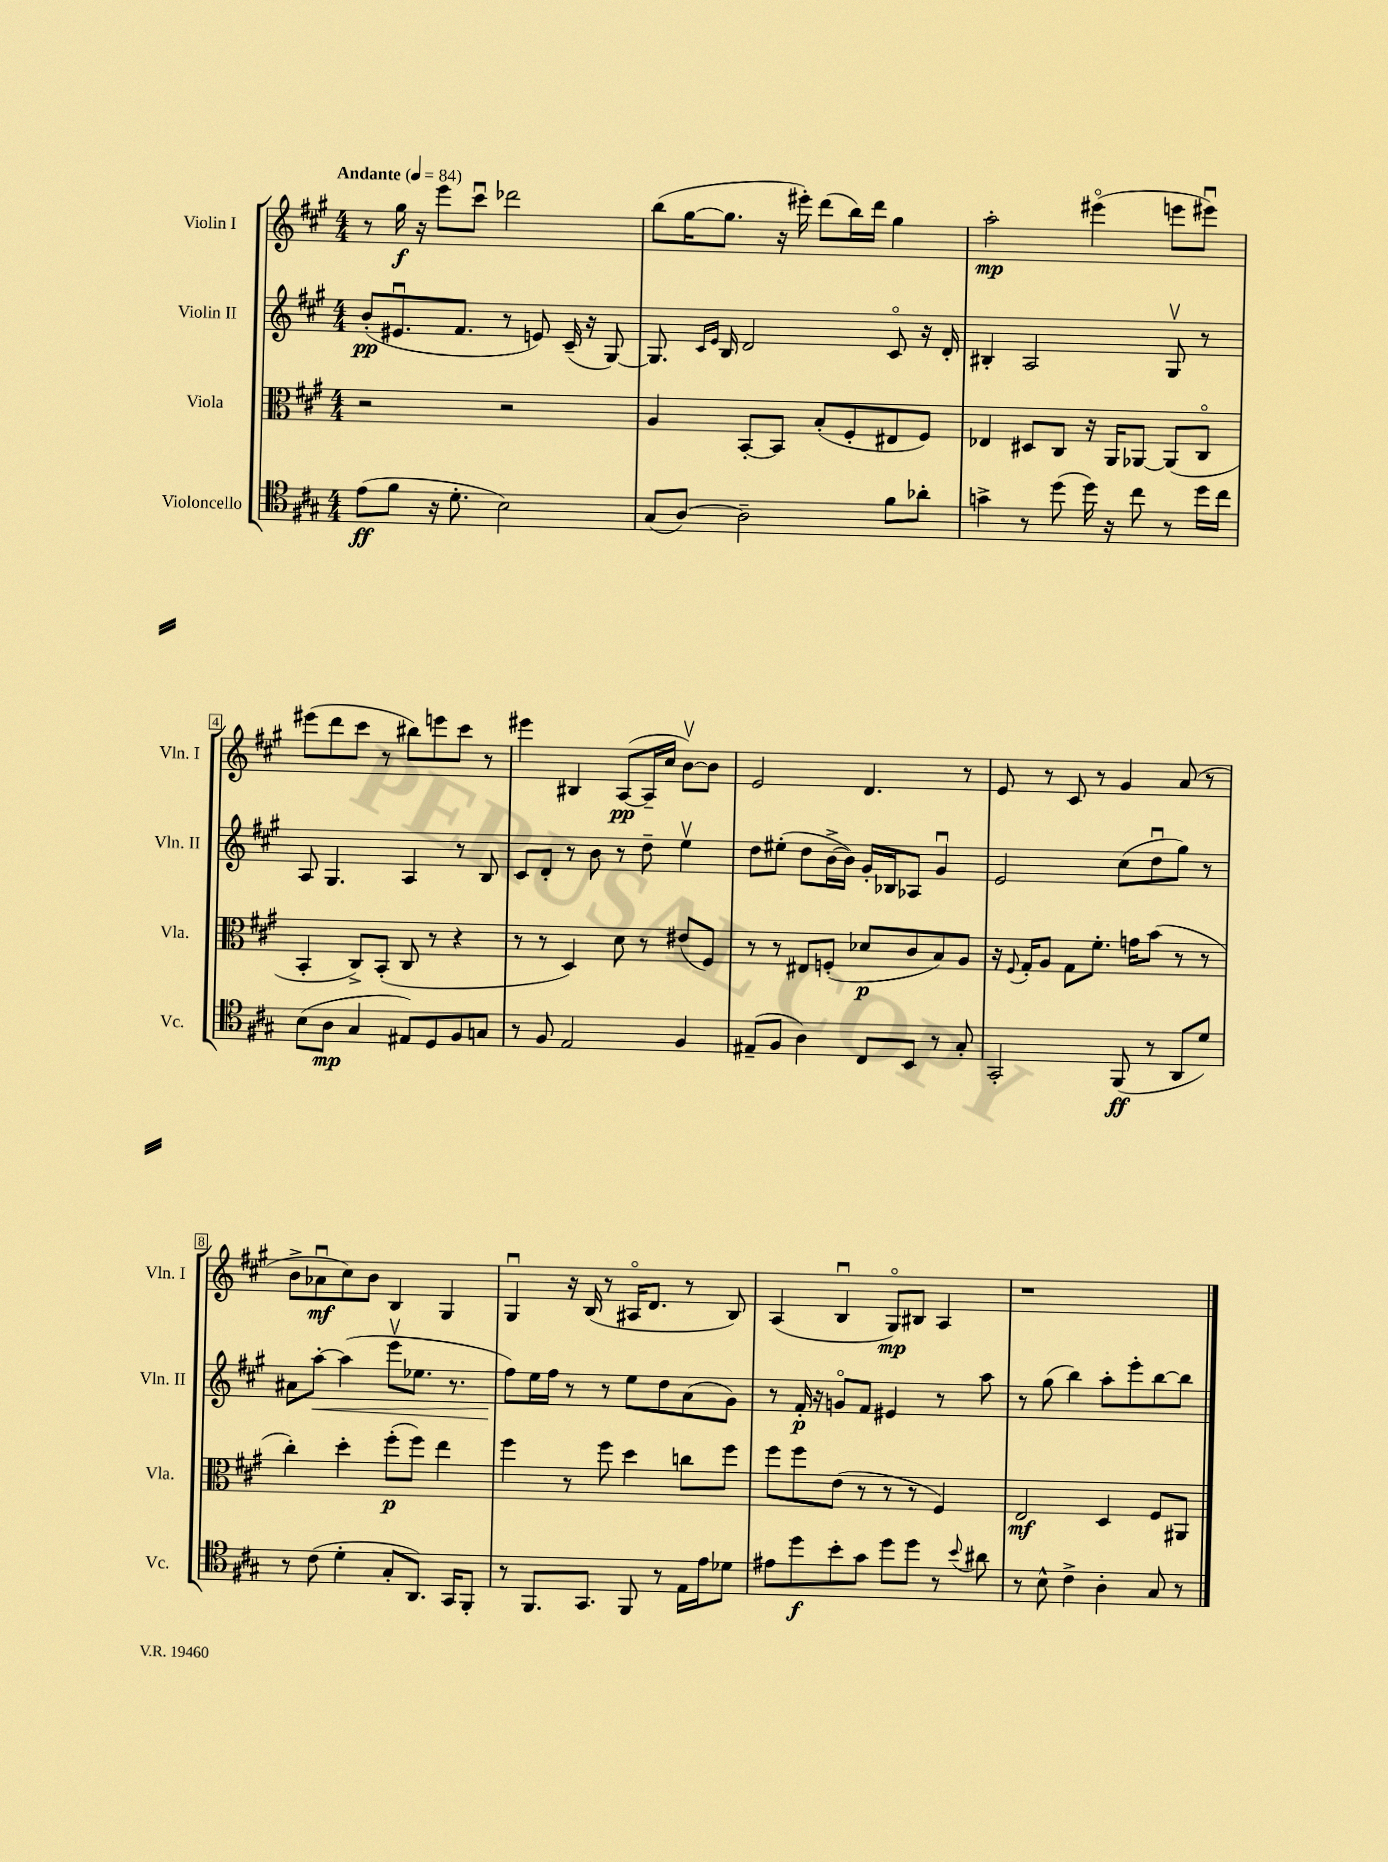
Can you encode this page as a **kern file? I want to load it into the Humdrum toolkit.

**kern	**dynam	**kern	**dynam	**kern	**dynam	**kern	**dynam
*part4	*part4	*part3	*part3	*part2	*part2	*part1	*part1
*staff4	*staff4	*staff3	*staff3	*staff2	*staff2	*staff1	*staff1
*I"Violoncello	*	*I"Viola	*	*I"Violin II	*	*I"Violin I	*
*I'Vc.	*	*I'Vla.	*	*I'Vln. II	*	*I'Vln. I	*
*clefC4	*	*clefC3	*	*clefG2	*	*clefG2	*
*k[f#c#g#]	*	*k[f#c#g#]	*	*k[f#c#g#]	*	*k[f#c#g#]	*
*M4/4	*	*M4/4	*	*M4/4	*	*M4/4	*
*MM84	*	*MM84	*	*MM84	*	*MM84	*
=1	=1	=1	=1	=1	=1	=1	=1
!	!	!	!	!	!	!LO:TX:a:B:t=Andante	!
(8e\L	ff	2r	.	(8b'/L	pp	8r	.
8f#\J	.	.	.	8.e#Xu/	.	16gg#\	f
.	.	.	.	.	.	16r	.
16r	.	.	.	.	.	8eee\L	.
8.d'\	.	.	.	8.f#/J	.	.	.
.	.	.	.	.	.	8ccc#u\J	.
2B\)	.	2r	.	8r	.	2ddd-X\	.
.	.	.	.	8en/)	.	.	.
.	.	.	.	(16c#~/	.	.	.
.	.	.	.	16r	.	.	.
.	.	.	.	[8G#/)	.	.	.
=2	=2	=2	=2	=2	=2	=2	=2
(8G#/L	.	4A/	.	8.G#/]	.	(8bb\L	.
[8A/J)	.	.	.	.	.	[16gg#\K	.
.	.	.	.	16qqc#/LL	.	.	.
.	.	.	.	16qqe/JJ	.	.	.
.	.	.	.	16B/	.	8.gg#\J]	.
2A~\]	.	[8BB'/L	.	2d/	.	.	.
.	.	8BB/J]	.	.	.	16r	.
.	.	.	.	.	.	16eee#X'\)	.
.	.	(8B'/L	.	.	.	(8ddd\L	.
.	.	8F#'/	.	.	.	16bb\L)	.
.	.	.	.	.	.	16ddd\JJ	.
8f#\L	.	8E#X/	.	8c#/	.	4gg#\	.
8a-X'\J	.	8F#/J)	.	16r	.	.	.
.	.	.	.	16d'/	.	.	.
=3	=3	=3	=3	=3	=3	=3	=3
4gn^\	.	4E-X/	.	4B#X'/	.	2aa'\	mp
8r	.	8D#X/L	.	2A/	.	.	.
(8dd\	.	8C#/J	.	.	.	.	.
16dd\)	.	16r	.	.	.	(4eee#X\	.
16r	.	16AA/KL	.	.	.	.	.
8cc#\	.	[8AA-X/J	.	.	.	.	.
8r	.	(8AA-/L]	.	8G#v/	.	8eeen\L	.
16dd\LL	.	8C#/J	.	8r	.	8eee#Xu\J)	.
16cc#\JJ	.	.	.	.	.	.	.
!!LO:LB:g=z
=4	=4	=4	=4	=4	=4	=4	=4
(8B\L	.	4BB'/	.	8A/	.	(8eee#X\L	.
8A\J	mp	.	.	4.G#/	.	8ddd\	.
4G#/	.	8C#^/L)	.	.	.	8ccc#\J	.
.	.	(8BB'/J	.	.	.	8r	.
8E#X/L)	.	8C#/	.	4A/	.	8bb#X\L)	.
8D/	.	8r	.	.	.	8eeen\	.
8F#/	.	4r	.	8r	.	8ccc#\J	.
8Gn/J	.	.	.	8B/	.	8r	.
=5	=5	=5	=5	=5	=5	=5	=5
8r	.	8r	.	8c#/L	.	4eee#X\	.
8F#/	.	8r	.	8d'/J	.	.	.
2E/	.	4D/)	.	8r	.	4B#X/	.
.	.	.	.	8b\	.	.	.
.	.	8d\	.	8r	.	([8A/L	pp
.	.	8r	.	8dd~\	.	16A~/L]	.
.	.	.	.	.	.	16cc#/JJ	.
4F#/	.	(8e#X/L	.	4eev\	.	[8bv\L)	.
.	.	8F#/J)	.	.	.	8b\J]	.
=6	=6	=6	=6	=6	=6	=6	=6
(8E#X~/L	.	8r	.	8dd\L	.	2e/	.
8F#/J	.	8r	.	(8ee#X'\J	.	.	.
4A\)	.	8E#X/L	.	8dd\L	.	.	.
.	.	(8Fn'/J	.	[16b^\L	.	.	.
.	.	.	.	16b\JJ])	.	.	.
8C#/L	.	8d-X/L	p	16g#'/LL	.	4.d/	.
.	.	.	.	16B-X/J	.	.	.
8BB/J	.	8c#/	.	8A-X/J	.	.	.
8r	.	8B/)	.	4g#u/	.	.	.
8G#'/	.	8A/J	.	.	.	8r	.
=7	=7	=7	=7	=7	=7	=7	=7
2GG#'/	.	16r	.	2e/	.	8e/	.
.	.	8qqF#/	.	.	.	.	.
.	.	16G#'/KL	.	.	.	.	.
.	.	8A/J	.	.	.	8r	.
.	.	8G#\L	.	.	.	8c#/	.
.	.	8.f#'\J	.	.	.	8r	.
(8FF#/	ff	.	.	(8cc#\L	.	4g#/	.
.	.	16gn\KL	.	.	.	.	.
8r	.	(8b\J	.	8ddu\	.	.	.
8AA/L	.	8r	.	8gg#\J)	.	(8a/	.
8d/J)	.	8r	.	8r	.	8r	.
!!LO:LB:g=z
=8	=8	=8	=8	=8	=8	=8	=8
8r	.	4cc#'\)	.	8a#X\L	.	8b^\L	.
!	!	!	!	!	!LO:HP:b	!	!
(8c#\	.	.	.	[8aa'\J	<	8a-Xu\	mf
4d'\	.	4dd'\	.	(4aa\]	.	8cc#\)	.
.	.	.	.	.	.	8b\J	.
8G#'/L	.	(8ff#'\L	p	8eeev\L	.	4B/	.
8.AA/J)	.	8ff#\J)	.	8.ee-X\J	.	.	.
.	.	4ee\	.	.	.	4G#/	.
16GG#/KL	.	.	.	8.r	.	.	.
8FF#'/J	.	.	.	.	.	.	.
=9	=9	=9	=9	=9	=9	=9	=9
8r	.	4ff#\	.	8ff#\L)	.	4G#u/	.
8.FF#/L	.	.	.	16ee\L	[	.	.
.	.	.	.	16ff#\JJ	.	.	.
.	.	8r	.	8r	.	16r	.
8.GG#/J	.	.	.	.	.	(16B/	.
.	.	8ff#\	.	8r	.	8r	.
8FF#/	.	4dd\	.	8ee\L	.	16A#X/KL	.
.	.	.	.	.	.	8.d/J	.
8r	.	.	.	8dd\	.	.	.
16E\LL	.	8ccn\L	.	(8a\	.	8r	.
16e\J	.	.	.	.	.	.	.
8d-X\J	.	8ff#\J	.	8g#\J)	.	8B/)	.
=10	=10	=10	=10	=10	=10	=10	=10
8e#X\L	.	8ff#\L	.	8r	.	(4A/	.
8dd\	f	8ff#\	.	16f#'/	p	.	.
.	.	.	.	16r	.	.	.
8b'\	.	(8e\J	.	8gn/L	.	4Bu/	.
8g#\J	.	8r	.	8f#/J	.	.	.
8dd\L	.	8r	.	4e#X/	.	8G#/L)	mp
8dd\J	.	8r	.	.	.	8B#X/J	.
8r	.	4F#/)	.	8r	.	4A/	.
8qqb/	.	.	.	.	.	.	.
8a#X\	.	.	.	8aa\	.	.	.
=11	=11	=11	=11	=11	=11	=11	=11
8r	.	2E/	mf	8r	.	1r	.
8B^^\	.	.	.	(8gg#\	.	.	.
4c#^\	.	.	.	4bb\)	.	.	.
4A'\	.	4D/	.	8aa'\L	.	.	.
.	.	.	.	8eee'\	.	.	.
8G#/	.	8F#/L	.	[8bb\	.	.	.
8r	.	8AA#X/J	.	8bb\J]	.	.	.
==	==	==	==	==	==	==	==
*-	*-	*-	*-	*-	*-	*-	*-
